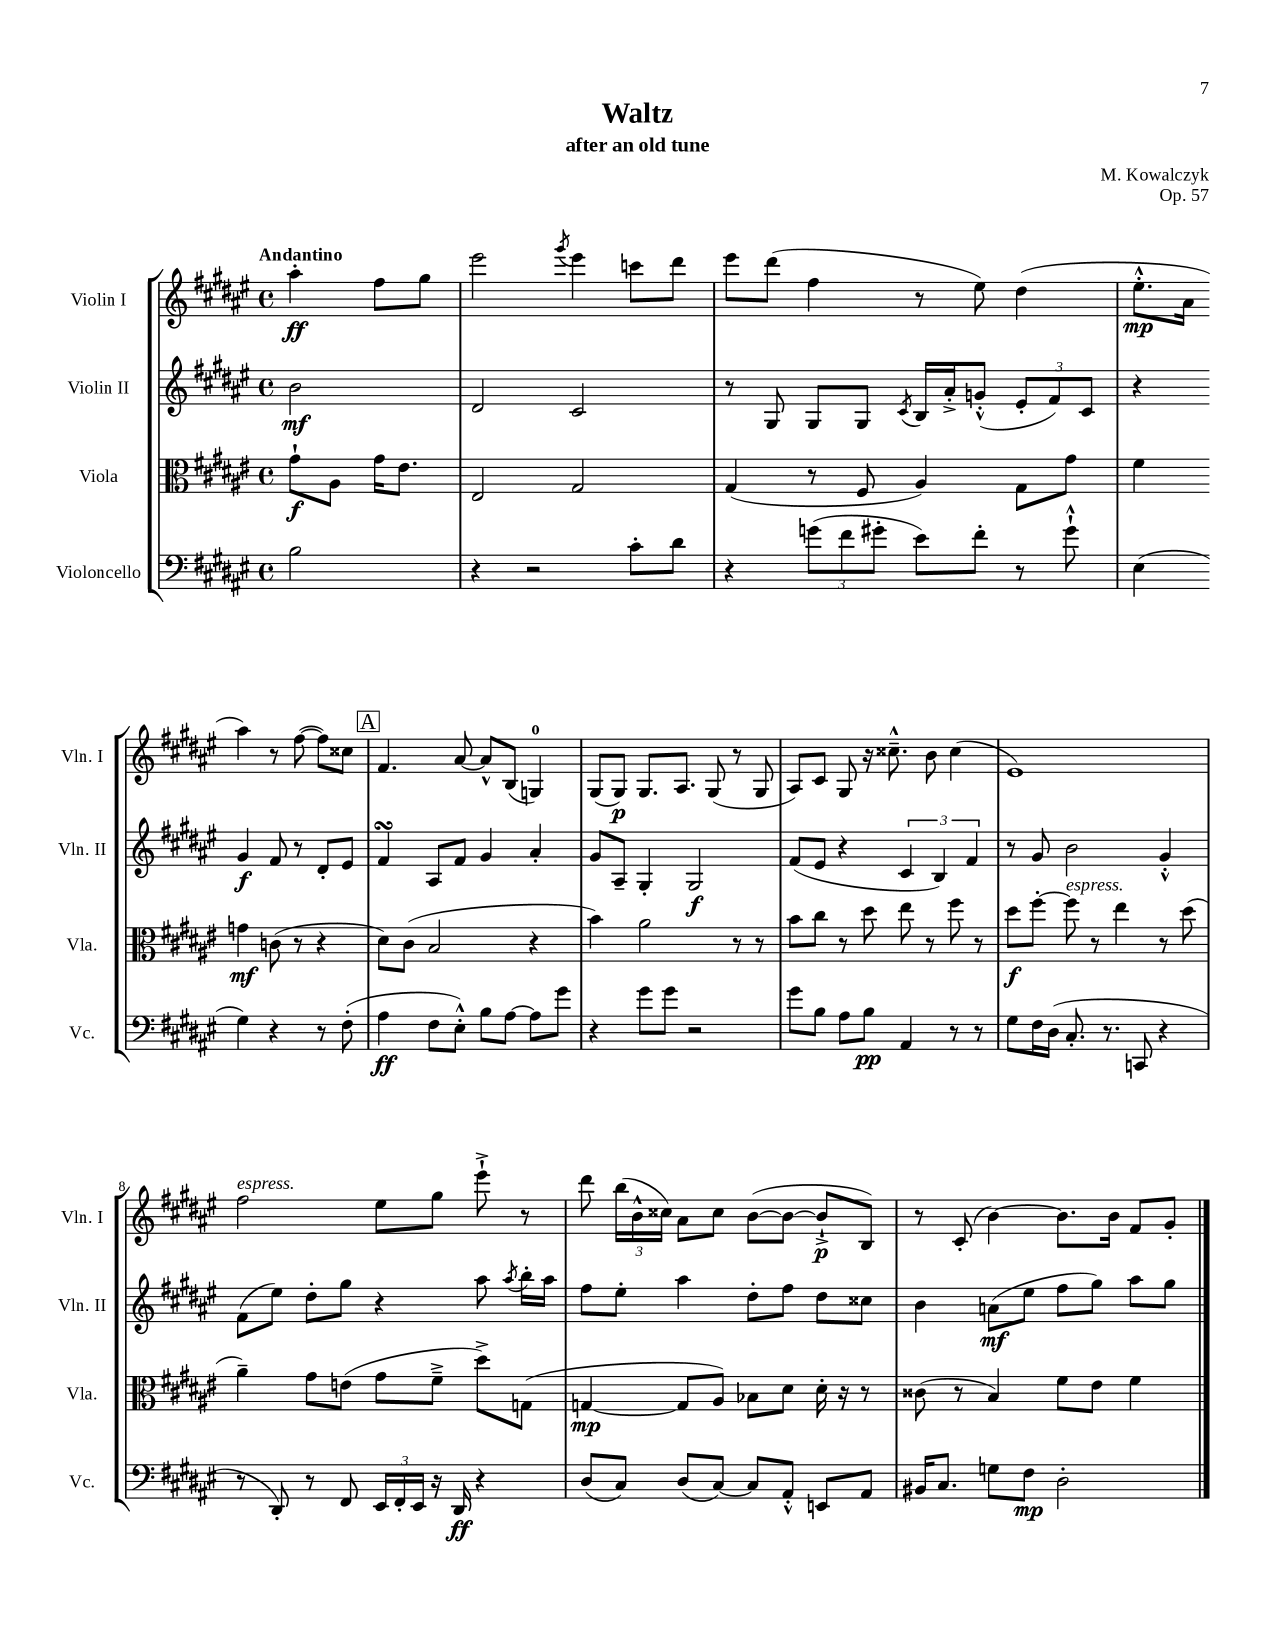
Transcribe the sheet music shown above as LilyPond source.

\header { title = "Waltz" composer = "M. Kowalczyk" subtitle = "after an old tune" opus = "Op. 57" }
<<
\new StaffGroup <<
\new Staff = "s0" \with { instrumentName = "Violin I" shortInstrumentName = "Vln. I" } {
    \clef treble \key fis \major \defaultTimeSignature \time 4/4 \partial 2 \tempo "Andantino"
    \autoBeamOff ais''4-.\ff fis''8[ gis''8] |
    eis'''2 \acciaccatura { gis'''8 } eis'''4 c'''8[ dis'''8] |
    eis'''8[ dis'''8]( fis''4 r8 eis''8) dis''4( |
    eis''8.[-.-^\mp ais'16] ais''4) r8 fis''8~( fis''8[) cisis''8] |
    \mark \markup { \box "A" } fis'4. ais'8~ ais'8[-^ b8]( g4-0) |
    gis8[( gis8]\p) gis8.[ ais8.] gis8( r8 gis8 |
    ais8[) cis'8] gis8 r16 cisis''8.---^ b'8 cisis''4( |
    eis'1) |
    fis''2^\markup { \italic "espress." } eis''8[ gis''8] eis'''8-!-> r8 |
    dis'''8 \tuplet 3/2 { b''16[( b'16-^ cisis''16]) } ais'8[ cisis''8] b'8[~( b'8]~ b'8[-!->\p b8]) |
    r8 cis'8-.( b'4~) b'8.[ b'16] fis'8[ gis'8]-. \bar "|." |
}
\new Staff = "s1" \with { instrumentName = "Violin II" shortInstrumentName = "Vln. II" } {
    \clef treble \key fis \major \defaultTimeSignature \time 4/4 \partial 2
    \autoBeamOff b'2\mf |
    dis'2 cis'2 |
    r8 gis8 gis8[ gis8] \acciaccatura { cis'8 } b16[ ais'16-.-> g'8]-.-^( \tuplet 3/2 { eis'8[-. fis'8) cis'8] } |
    r4 gis'4\f fis'8 r8 dis'8[-. eis'8] |
    \mark \markup { \box "A" } fis'4\turn ais8[ fis'8] gis'4 ais'4-. |
    gis'8[ ais8]-- gis4-. gis2\f |
    fis'8[( eis'8] r4 \tuplet 3/2 { cis'4 b4) fis'4 } |
    r8 gis'8 b'2 gis'4-.-^ |
    fis'8[( eis''8]) dis''8[-. gis''8] r4 ais''8 \acciaccatura { ais''8 } b''16[-. ais''16] |
    fis''8[ eis''8]-. ais''4 dis''8[-. fis''8] dis''8[ cisis''8] |
    b'4 a'8[\mf( eis''8] fis''8[ gis''8]) ais''8[ gis''8] \bar "|." |
}
\new Staff = "s2" \with { instrumentName = "Viola" shortInstrumentName = "Vla." } {
    \clef alto \key fis \major \defaultTimeSignature \time 4/4 \partial 2
    \autoBeamOff gis'8[-!\f ais8] gis'16[ eis'8.] |
    eis2 gis2 |
    gis4( r8 fis8 ais4) gis8[ gis'8] |
    fis'4 g'4\mf c'8( r8 r4 |
    \mark \markup { \box "A" } dis'8[) cis'8]( b2 r4 |
    b'4) ais'2 r8 r8 |
    b'8[ cis''8] r8 dis''8 eis''8 r8 fis''8 r8 |
    dis''8[\f fis''8]~-. fis''8^\markup { \italic "espress." } r8 eis''4 r8 dis''8( |
    ais'4--) gis'8[ e'8]( gis'8[ fis'8]---> dis''8[->) g8]( |
    g4~\mp g8[ ais8]) bes8[ dis'8] dis'16-. r16 r8 |
    cisis'8( r8 b4) fis'8[ eis'8] fis'4 \bar "|." |
}
\new Staff = "s3" \with { instrumentName = "Violoncello" shortInstrumentName = "Vc." } {
    \clef bass \key fis \major \defaultTimeSignature \time 4/4 \partial 2
    \autoBeamOff b2 |
    r4 r2 cis'8[-. dis'8] |
    r4 \tuplet 3/2 { g'8[( fis'8 gis'8]-. } eis'8[) fis'8]-. r8 gis'8-!-^ |
    eis4( gis4) r4 r8 fis8-.( |
    \mark \markup { \box "A" } ais4\ff fis8[ eis8]-.-^) b8[ ais8]~ ais8[ gis'8] |
    r4 gis'8[ gis'8] r2 |
    gis'8[ b8] ais8[ b8]\pp ais,4 r8 r8 |
    gis8[ fis16 dis16]( cis8.-. r8. c,8 r4 |
    r8 dis,8-.) r8 fis,8 \tuplet 3/2 { eis,16[ fis,16-. eis,16] } r16 dis,16\ff r4 |
    dis8[( cis8]) dis8[( cis8]~) cis8[ ais,8]-.-^ e,8[ ais,8] |
    bis,16[ cis8.] g8[ fis8]\mp dis2-. \bar "|." |
}
>>
>>
